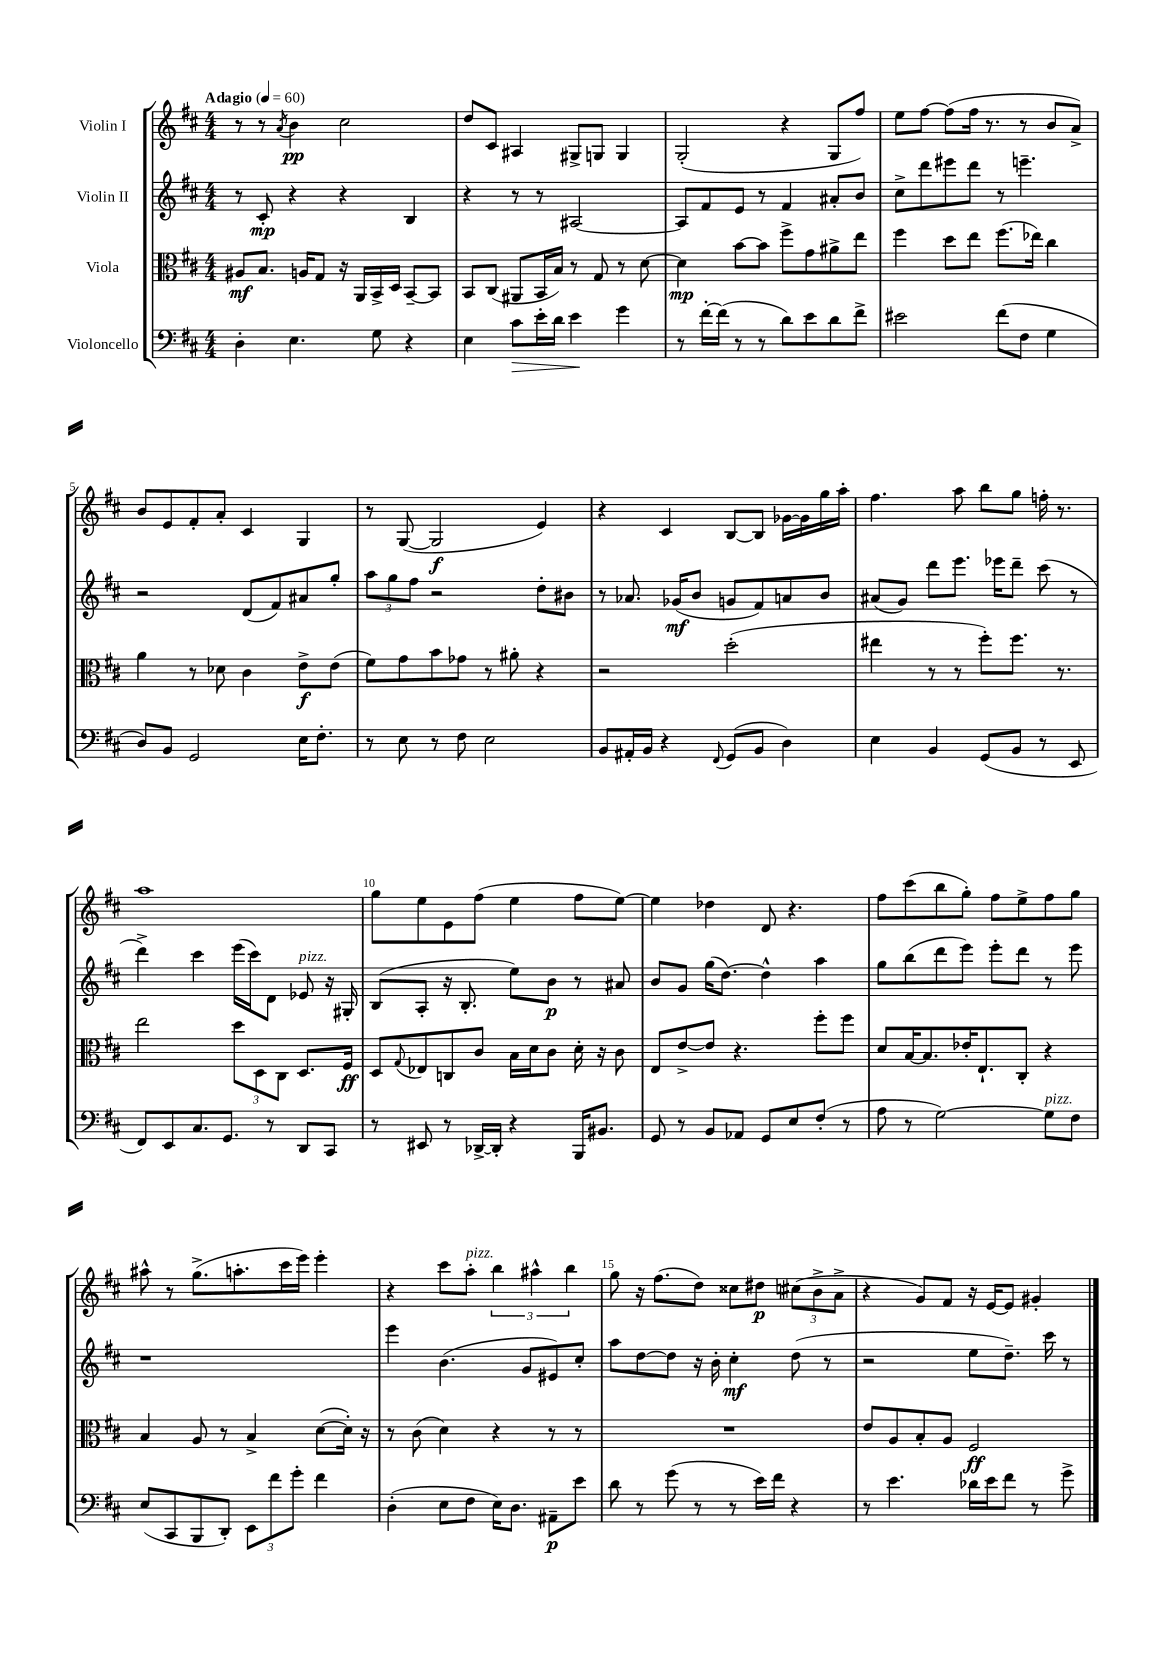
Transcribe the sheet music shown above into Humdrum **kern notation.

**kern	**kern	**kern	**kern
*staff4	*staff3	*staff2	*staff1
*clefF4	*clefC3	*clefG2	*clefG2
*k[f#c#]	*k[f#c#]	*k[f#c#]	*k[f#c#]
*M4/4	*M4/4	*M4/4	*M4/4
*MM60	*MM60	*MM60	*MM60
4D'	8A#	8r	8r
.	8.B	8c#'	8r
.	.	.	8qa
4.E	.	4r	4b
.	16A	.	.
.	8G	.	.
.	16r	4r	2cc#
.	16AA	.	.
8G	16BB^	.	.
.	16D	.	.
4r	[8BB~	4B	.
.	8BB]	.	.
=	=	=	=
4E	8BB	4r	8dd
.	(8C#	.	8c#
8c#	8AA#	8r	4A#
16e'	16BB	8r	.
16d	16B)	.	.
4e	8r	[2A#	8G#^
.	8G	.	8G
4g	8r	.	4G
.	[8d	.	.
=	=	=	=
8r	4d]	8A#]	(2G'
[16f#'	.	8f#	.
(16f#]	.	.	.
8r	[8b	8e	.
8r	8b]	8r	.
8d)	8ff#^	4f#	4r
8e	8g	.	.
8d	8a#^	8a#'	8G
8f#^	8ee	8b	8ff#)
=	=	=	=
2e#	4ff#	8cc#^	8ee
.	.	8ddd	[8ff#
.	8dd	8eee#	(8ff#]
.	8ee	8ddd	16ff#
.	.	.	8.r
(8f#	(8.ff#	8r	.
8F#	.	4.eee~	8r
.	16ee-)	.	.
4G	4cc#	.	8b
.	.	.	8a^)
=	=	=	=
8D)	4a	2r	8b
8BB	.	.	8e
2GG	8r	.	8f#'
.	8d-	.	8a'
.	4c#	(8d	4c#
.	.	8f#)	.
16E	8e^	8a#	4G
8.F#'	.	.	.
.	(8e	8gg'	.
=	=	=	=
8r	8f#)	12aa	8r
.	.	12gg	.
8E	8g	.	([8G
.	.	12ff#	.
8r	8b	2r	2G]
8F#	8g-	.	.
2E	8r	.	.
.	8a#'	.	.
.	4r	8dd'	4e)
.	.	8b#	.
=	=	=	=
8BB	2r	8r	4r
16AA#'	.	8.a-	.
16BB	.	.	.
4r	.	.	4c#
.	.	(16g-	.
.	.	8b	.
8qqFF#	.	.	.
(8GG	(2dd'	8g	[8B
8BB	.	8f#)	8B]
4D)	.	8a	[16g-
.	.	.	16g-]
.	.	8b	16gg
.	.	.	16aa'
=	=	=	=
4E	4ee#	(8a#	4.ff#
.	.	8g)	.
4BB	8r	8ddd	.
.	8r	8.eee	8aa
(8GG	8ff#')	.	8bb
.	.	16eee-	.
8BB	8.ff#	8ddd~	8gg
8r	.	(8ccc#	16ff'
.	8.r	.	8.r
8EE	.	8r	.
=	=	=	=
8FF#)	2ee	4ddd^)	1aa
8EE	.	.	.
8.C#	.	4ccc#	.
8.GG	.	.	.
.	12dd	(16eee	.
.	.	16ccc#)	.
.	12D	.	.
8r	.	8d	.
.	12C#	.	.
8DD	8.D	8e-	.
8CC#	.	16r	.
.	16F#	16G#'	.
=	=	=	=
8r	8D	(8B	8gg
.	8qqG	.	.
8EE#	8E-	8A'	8ee
8r	8C	16r	8e
.	.	8.B'	.
[16DD-^	8c#	.	(8ff#
16DD-']	.	.	.
4r	16B	8ee)	4ee
.	16d	.	.
.	8c#	8b	.
16BBB	16d'	8r	8ff#
8.BB#	16r	.	.
.	8c#	8a#	[8ee)
=	=	=	=
8GG	8E	8b	4ee]
8r	[8e^	8g	.
8BB	8e]	(16gg	4dd-
.	.	[8.dd)	.
8AA-	4.r	.	.
8GG	.	4dd^^]	8d
8E	.	.	4.r
(8F#'	8ff#'	4aa	.
8r	8ff#	.	.
=	=	=	=
8A	8d	8gg	8ff#
8r	[16B	(8bb	(8ccc#
.	8.B]	.	.
[2G)	.	8ddd	8bb
.	16e-'	8eee)	8gg')
.	8.E`	.	.
.	.	8eee'	8ff#
.	8C#'	8ddd	8ee^
8G]	4r	8r	8ff#
8F#	.	8eee	8gg
=	=	=	=
(8E	4B	1r	8aa#^^
8CC#	.	.	8r
8BBB	8A	.	(8.gg^
8DD')	8r	.	.
.	.	.	8.aa'
12EE	4B^	.	.
12f#	.	.	.
.	.	.	16ccc#
12g'	.	.	.
.	.	.	16eee)
4f#	([8d	.	4eee'
.	16d'])	.	.
.	16r	.	.
=	=	=	=
(4D'	8r	4eee	4r
.	(8c#	.	.
8E	4d)	(4.b	8ccc#
8F#	.	.	8aa'
16E)	4r	.	6bb
8.D	.	.	.
.	.	8g	.
.	.	.	6aa#^^
8AA#~	8r	8e#)	.
.	.	.	6bb
8e	8r	8cc#'	.
=	=	=	=
8d	1r	8aa	8gg
8r	.	[8dd	16r
.	.	.	(8.ff#
(8g	.	8dd]	.
8r	.	16r	8dd)
.	.	16b'	.
8r	.	4cc#'	8cc##
16e)	.	.	8dd#
16f#	.	.	.
4r	.	(8dd	(12cc#
.	.	.	12b^
.	.	8r	.
.	.	.	12a^
=	=	=	=
8r	8e	2r	4r
4.e	8A	.	.
.	8B'	.	8g)
.	8A	.	8f#
16d-	2F#	8ee	16r
16e	.	.	[16e
8f#	.	8.dd~)	8e]
8r	.	.	4g#'
.	.	16ccc#	.
8g^	.	8r	.
==	==	==	==
*-	*-	*-	*-
